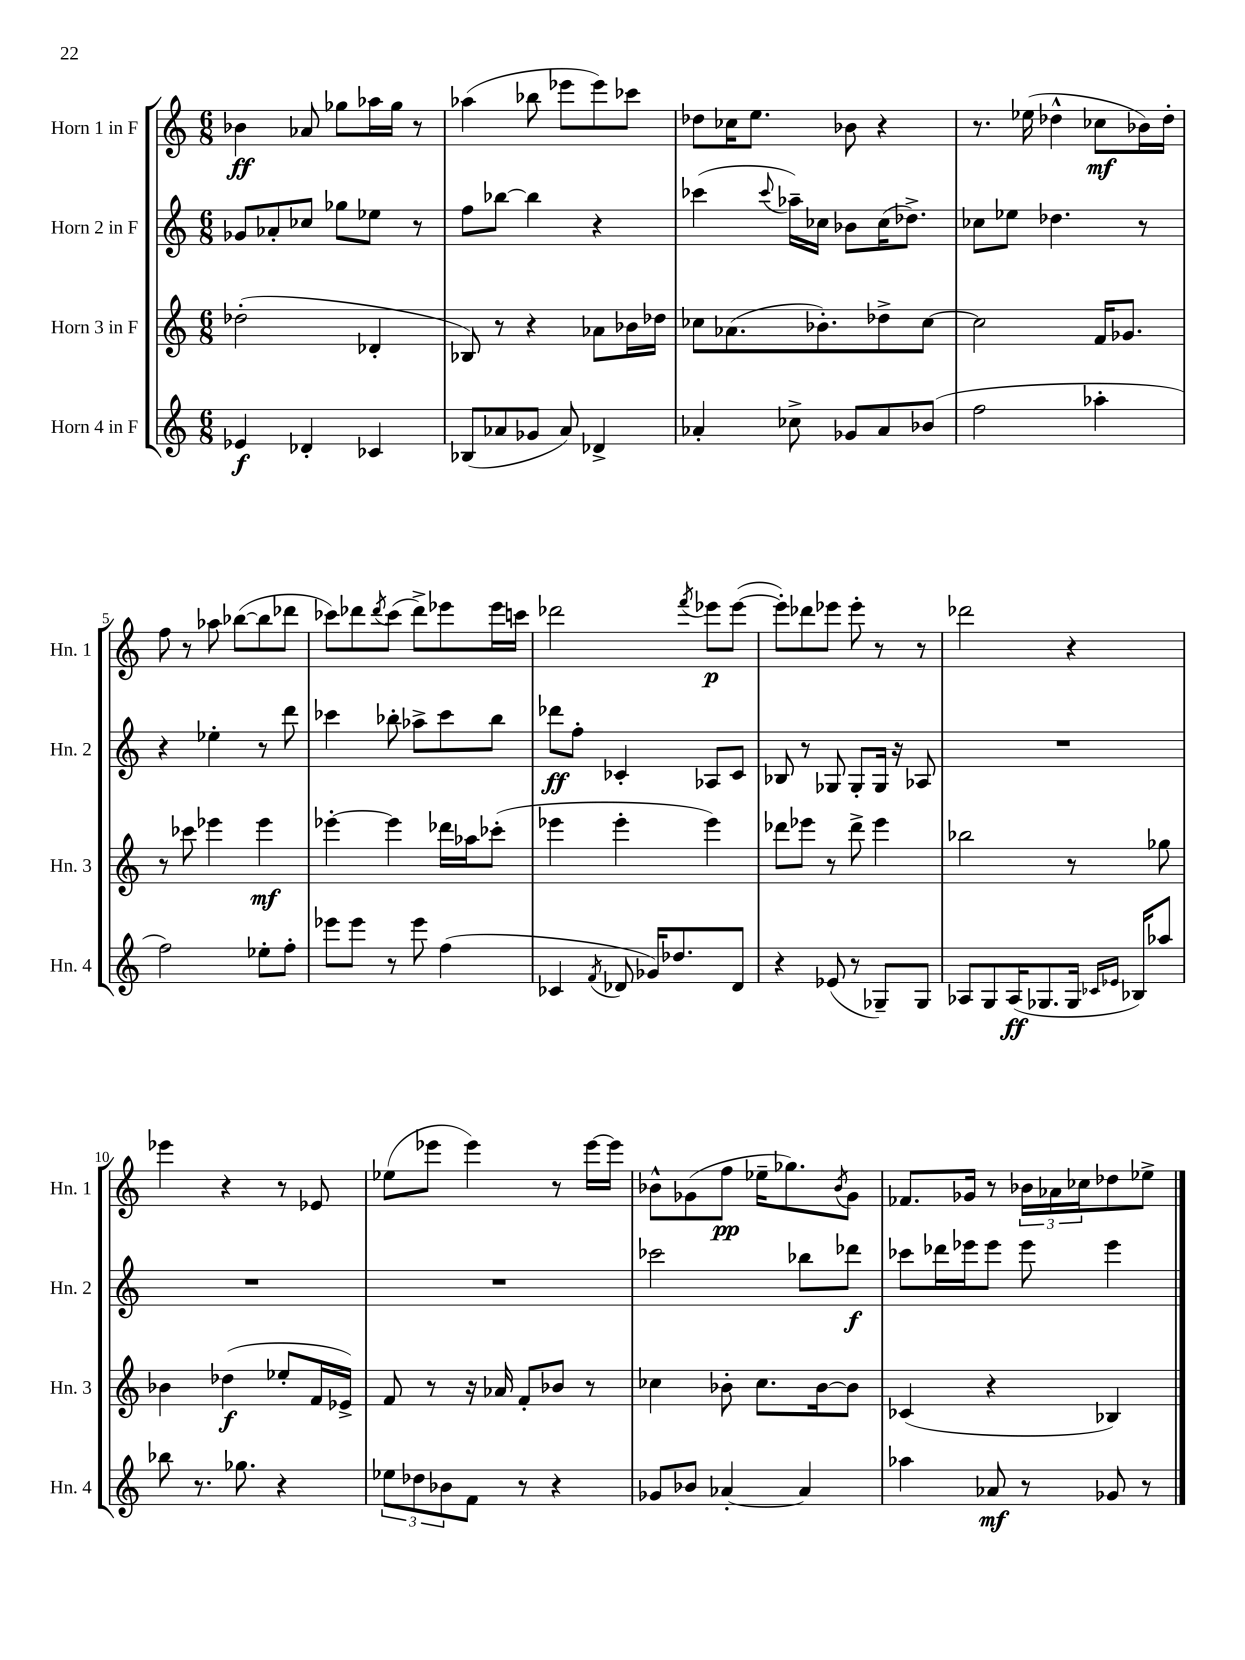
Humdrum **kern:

**kern	**kern	**kern	**kern
*staff4	*staff3	*staff2	*staff1
*clefG2	*clefG2	*clefG2	*clefG2
*k[]	*k[]	*k[]	*k[]
*M6/8	*M6/8	*M6/8	*M6/8
4e-/	(2dd-'\	8g-/L	4b-\
.	.	8a-'/	.
4d-'/	.	8cc-/J	8a-/
.	.	8gg-\L	8gg-\L
4c-/	4d-'/	8ee-\J	16aa-\L
.	.	.	16gg-\JJ
.	.	8r	8r
=	=	=	=
(8B-/L	8B-/)	8ff\L	(4aa-\
8a-/	8r	[8bb-\J	.
8g-/J	4r	4bb-\]	8bb-\
8a-/)	.	.	8eee-\L
4d-^/	8a-\L	4r	8eee-\)
.	16b-\L	.	8ccc-\J
.	16dd-\JJ	.	.
=	=	=	=
4a-'/	8cc-\L	(4ccc-\	8dd-\L
.	(8.a-\	.	16cc-\K
.	.	.	8.ee\J
.	.	8qqccc-/	.
8cc-^\	.	16aa-~\LL)	.
.	8.b-'\)	16cc-\JJ	.
8g-/L	.	8b-\L	8b-\
8a-/	8dd-^\	(16cc-\K	4r
.	.	8.dd-^\J)	.
(8b-/J	[8cc-\J	.	.
=	=	=	=
2ff\	2cc-\]	8cc-\L	8.r
.	.	8ee-\J	.
.	.	.	(16ee-\
.	.	4.dd-\	4dd-^^\
4aa-'\	16f/LK	.	8cc-\L
.	8.g-/J	.	.
.	.	8r	16b-\L)
.	.	.	16dd-'\JJ
=	=	=	=
2ff\)	8r	4r	8ff\
.	8ccc-\	.	8r
.	4eee-\	4ee-'\	8aa-\
.	.	.	([8bb-\L
8ee-'\L	4eee-\	8r	8bb-\]
8ff'\J	.	8ddd\	8ddd-\J
=	=	=	=
8eee-\L	[4eee-'\	4ccc-\	8ccc-\L)
8eee-\J	.	.	8ddd-\
.	.	.	8qddd-/
8r	4eee-\]	8bb-'\	(8ccc-\J
8eee-\	.	8aa-^\L	8ddd-^\L)
(4ff\	16ddd-\LL	8ccc-\	8eee-\
.	16aa-\J	.	.
.	(8ccc-'\J	8bb-\J	16eee-\L
.	.	.	16ccc\JJ
=	=	=	=
4c-/	4eee-\	8ddd-\L	2ddd-\
.	.	8ff'\J	.
8qf/	.	.	.
8d-/	4eee-'\	4c-'/	.
16g-/LK)	.	.	.
8.dd-/	.	.	.
.	.	.	8qfff/
.	4eee-\)	8A-/L	8eee-\L
8d-/J	.	8c-/J	([8eee-\J
=	=	=	=
4r	8ddd-\L	8B-/	8eee-'\]L)
.	8eee-\J	8r	8ddd-\
(8e-/	8r	8G-/	8eee-\J
8r	8ddd-^\	8G-'/L	8eee-'\
8G-~/L)	4eee-\	16G-/Jk	8r
.	.	16r	.
8G-/J	.	8A-/	8r
=	=	=	=
8A-/L	2bb-\	2.r	2ddd-\
8G/	.	.	.
(16A-/K	.	.	.
8.G-/	.	.	.
16G-/Jk	8r	.	4r
16qqc-/LL	.	.	.
16qqe-/JJ	.	.	.
16B-/LK)	.	.	.
8aa-/J	8gg-\	.	.
=	=	=	=
8bb-\	4b-\	2.r	4eee-\
8.r	.	.	.
.	(4dd-\	.	4r
8.gg-\	.	.	.
4r	8ee-'/L	.	8r
.	16f/L	.	8e-/
.	16e-^/JJ)	.	.
=	=	=	=
12ee-\L	8f/	2.r	(8ee-\L
12dd-\	.	.	.
.	8r	.	8eee-\J
12b-\	.	.	.
8f\J	16r	.	4eee-\)
.	16a-/	.	.
8r	8f'/L	.	.
4r	8b-/J	.	8r
.	8r	.	[16eee-\LL
.	.	.	16eee-\]JJ
=	=	=	=
8g-/L	4cc-\	2ccc-\	8b-^^\L
8b-/J	.	.	(8g-\
[4a-'/	8b-'\	.	8ff\J
.	8.cc-\L	.	16ee-~\LK
.	.	.	8.gg-\)
4a-/]	.	8bb-\L	.
.	[16b-\k	.	.
.	.	.	8qb-/
.	8b-\]J	8ddd-\J	8g-\J
=	=	=	=
4aa-\	(4c-/	8ccc-\L	8.f-/L
.	.	16ddd-\L	.
.	.	16eee-\J	16g-/Jk
8a-/	4r	8eee-\J	8r
8r	.	8eee-\	24b-\LL
.	.	.	24a-\
.	.	.	24cc-\J
8g-/	4B-/)	4eee-\	8dd-\
8r	.	.	8ee-^\J
==	==	==	==
*-	*-	*-	*-
